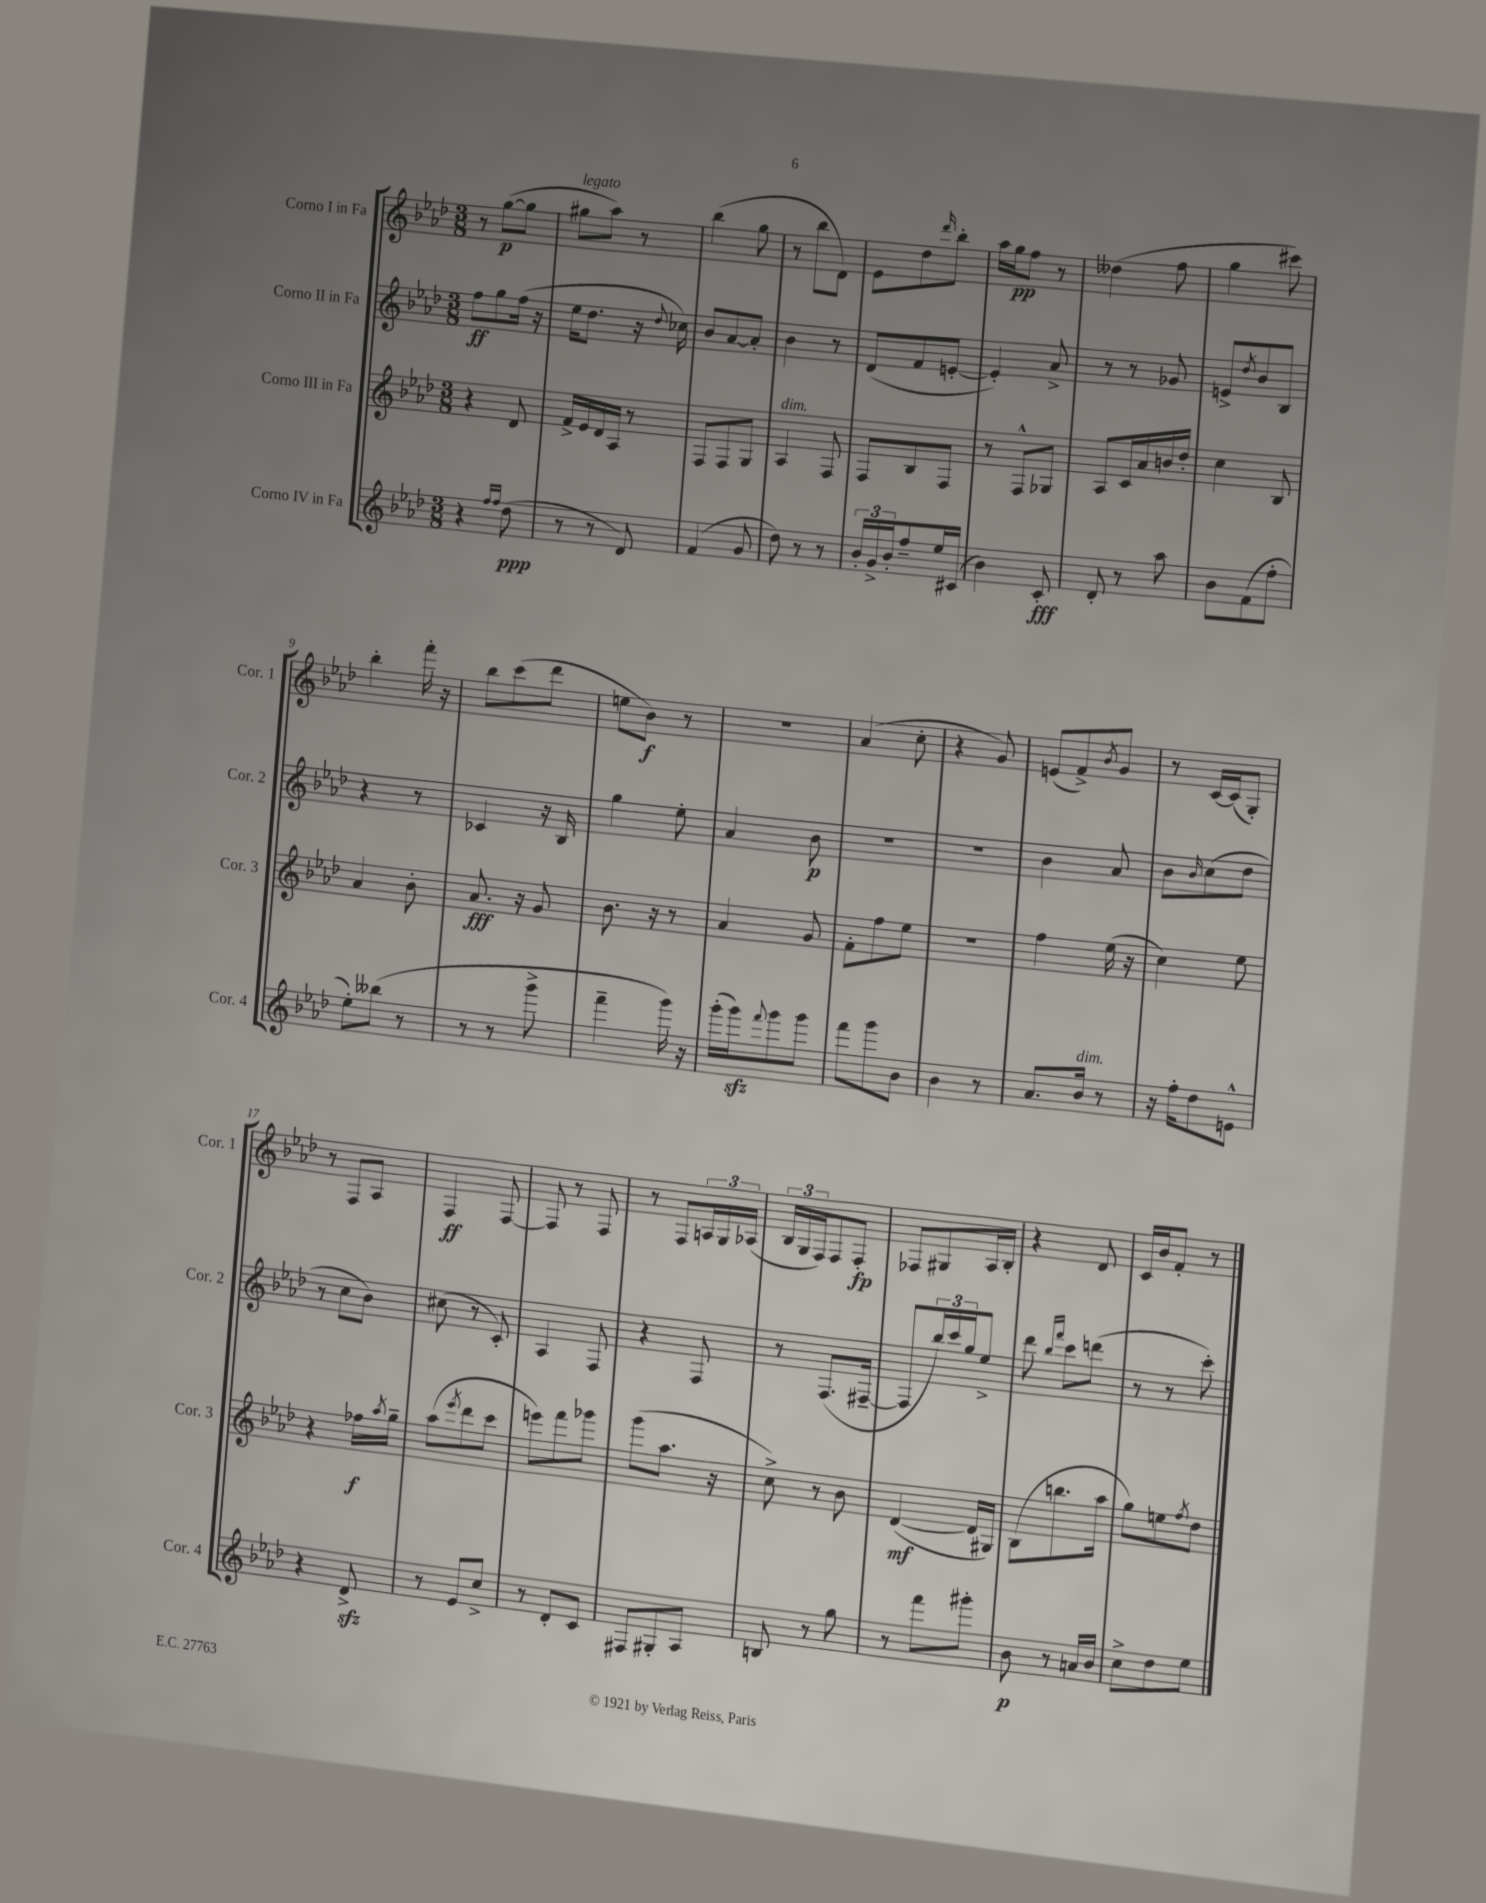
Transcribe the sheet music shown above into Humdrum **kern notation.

**kern	**kern	**kern	**kern
*staff4	*staff3	*staff2	*staff1
*clefG2	*clefG2	*clefG2	*clefG2
*k[b-e-a-d-]	*k[b-e-a-d-]	*k[b-e-a-d-]	*k[b-e-a-d-]
*M3/8	*M3/8	*M3/8	*M3/8
4r	4r	8ff	8r
.	.	8gg	([8gg
16qqff	.	.	.
16qqff	.	.	.
(8dd-	8d-	(16ff	8gg]
.	.	16r	.
=	=	=	=
8r	16f^	16ee-	8gg#
.	16e-	8.dd-	.
8r	16d-	.	8aa-)
.	16A-	.	.
8d-)	8r	16r	8r
.	.	8qqdd-	.
.	.	16cc-)	.
=	=	=	=
(4f	8F	8b-	(4bb-
.	8F	[8a-	.
8g	8G	8a-']	8gg
=	=	=	=
8dd-)	4A-	4b-	8r
8r	.	.	8bb-
8r	8F	8r	8d-)
=	=	=	=
24b-'	8F	(8d-	8e-
24g^	.	.	.
24b-'	.	.	.
8ff~	8B-	8f	8dd-
.	.	.	16qqddd-
16ee-	8F	[8e'	8bb-'
(16c#	.	.	.
=	=	=	=
4b-)	8r	4e'])	16aa-
.	.	.	16gg
.	8F^^	.	8ff
8c'	8G-	8a-^	8r
=	=	=	=
8d-'	8A-	8r	(4dd--
8r	16c	8r	.
.	16a-	.	.
8aa-	16b	8g-	8ff
.	16dd-'	.	.
=	=	=	=
8b-	4cc	8e^	4gg
.	.	8qdd-	.
(8f	.	8b-	.
8ff'	8B-	8B-	8ccc#)
=	=	=	=
8ee-')	4a-	4r	4bb-'
(8bb--	.	.	.
8r	8b-'	8r	16fff'
.	.	.	16r
=	=	=	=
8r	8.a-	4c-	8bb-
8r	.	.	(8ccc
.	16r	.	.
8ggg^	8g	16r	8ddd-
.	.	16B-	.
=	=	=	=
4fff~	8.b-	4gg	8ee
.	.	.	8b-)
.	16r	.	.
16ggg)	8r	8ee-'	8r
16r	.	.	.
=	=	=	=
(16ggg'	4a-	4a-	4.r
16ggg)	.	.	.
8qqfff	.	.	.
8ggg	.	.	.
8ggg	8g	8b-	.
=	=	=	=
8fff	8f'	4.r	(4a-
8ggg	8ff	.	.
8b-	8ee-	.	8cc'
=	=	=	=
4b-	4.r	4.r	4r
8r	.	.	8g)
=	=	=	=
8.a-	4ff	4b-	(8e
.	.	.	8f^)
16b-	.	.	.
.	.	.	8qb-
8r	(16ee-	8a-	8g
.	16r	.	.
=	=	=	=
16r	4cc)	8b-	8r
16ff'	.	.	.
.	.	16qqb-	.
8dd-	.	(8cc	[16c
.	.	.	(16c]
8e^^	8ee-	8dd-	8G')
=	=	=	=
4r	4r	8r	8r
.	.	8cc	8F
8d-^	16ff-	8b-)	8A-
.	8qaa-	.	.
.	16gg~	.	.
=	=	=	=
8r	(8aa-	(8cc#	4F
.	8qeee-	.	.
8e-	8ddd-	8r	.
8cc^	8ccc	8c')	[8F
=	=	=	=
8r	8eee)	4A-	8F]
8d-'	8fff	.	8r
8c	8ggg-	8F	8F
=	=	=	=
8F#	(8ggg	4r	8r
8G#'	8.aa-	.	8F
8A-	.	8F	24A
.	.	.	24G
.	16r	.	.
.	.	.	(24A-
=	=	=	=
8B	8cc^)	8r	24B-
.	.	.	24G
.	.	.	24F)
8r	8r	(8.F	8F
8gg	8b-	.	8F'
.	.	[16F#~	.
=	=	=	=
8r	([4d-	8F#]	8F-
8fff	.	24bb-)	8G#
.	.	24ccc	.
.	.	24gg	.
8ggg#'	16d-]	8ee-^	16A-
.	16G#)	.	16B-'
=	=	=	=
8b-	(8B-	8ddd-	4r
.	.	16qqbb-	.
.	.	16qqfff	.
8r	8.bb	8ccc	.
16a	.	(8ddd	8d-
16b-	16aa-	.	.
=	=	=	=
8cc^	8gg)	8r	16c
.	.	.	16b-
8dd-	8ee	8r	8f'
.	8qff	.	.
8ee-	8dd-	8ccc')	8r
==	==	==	==
*-	*-	*-	*-
